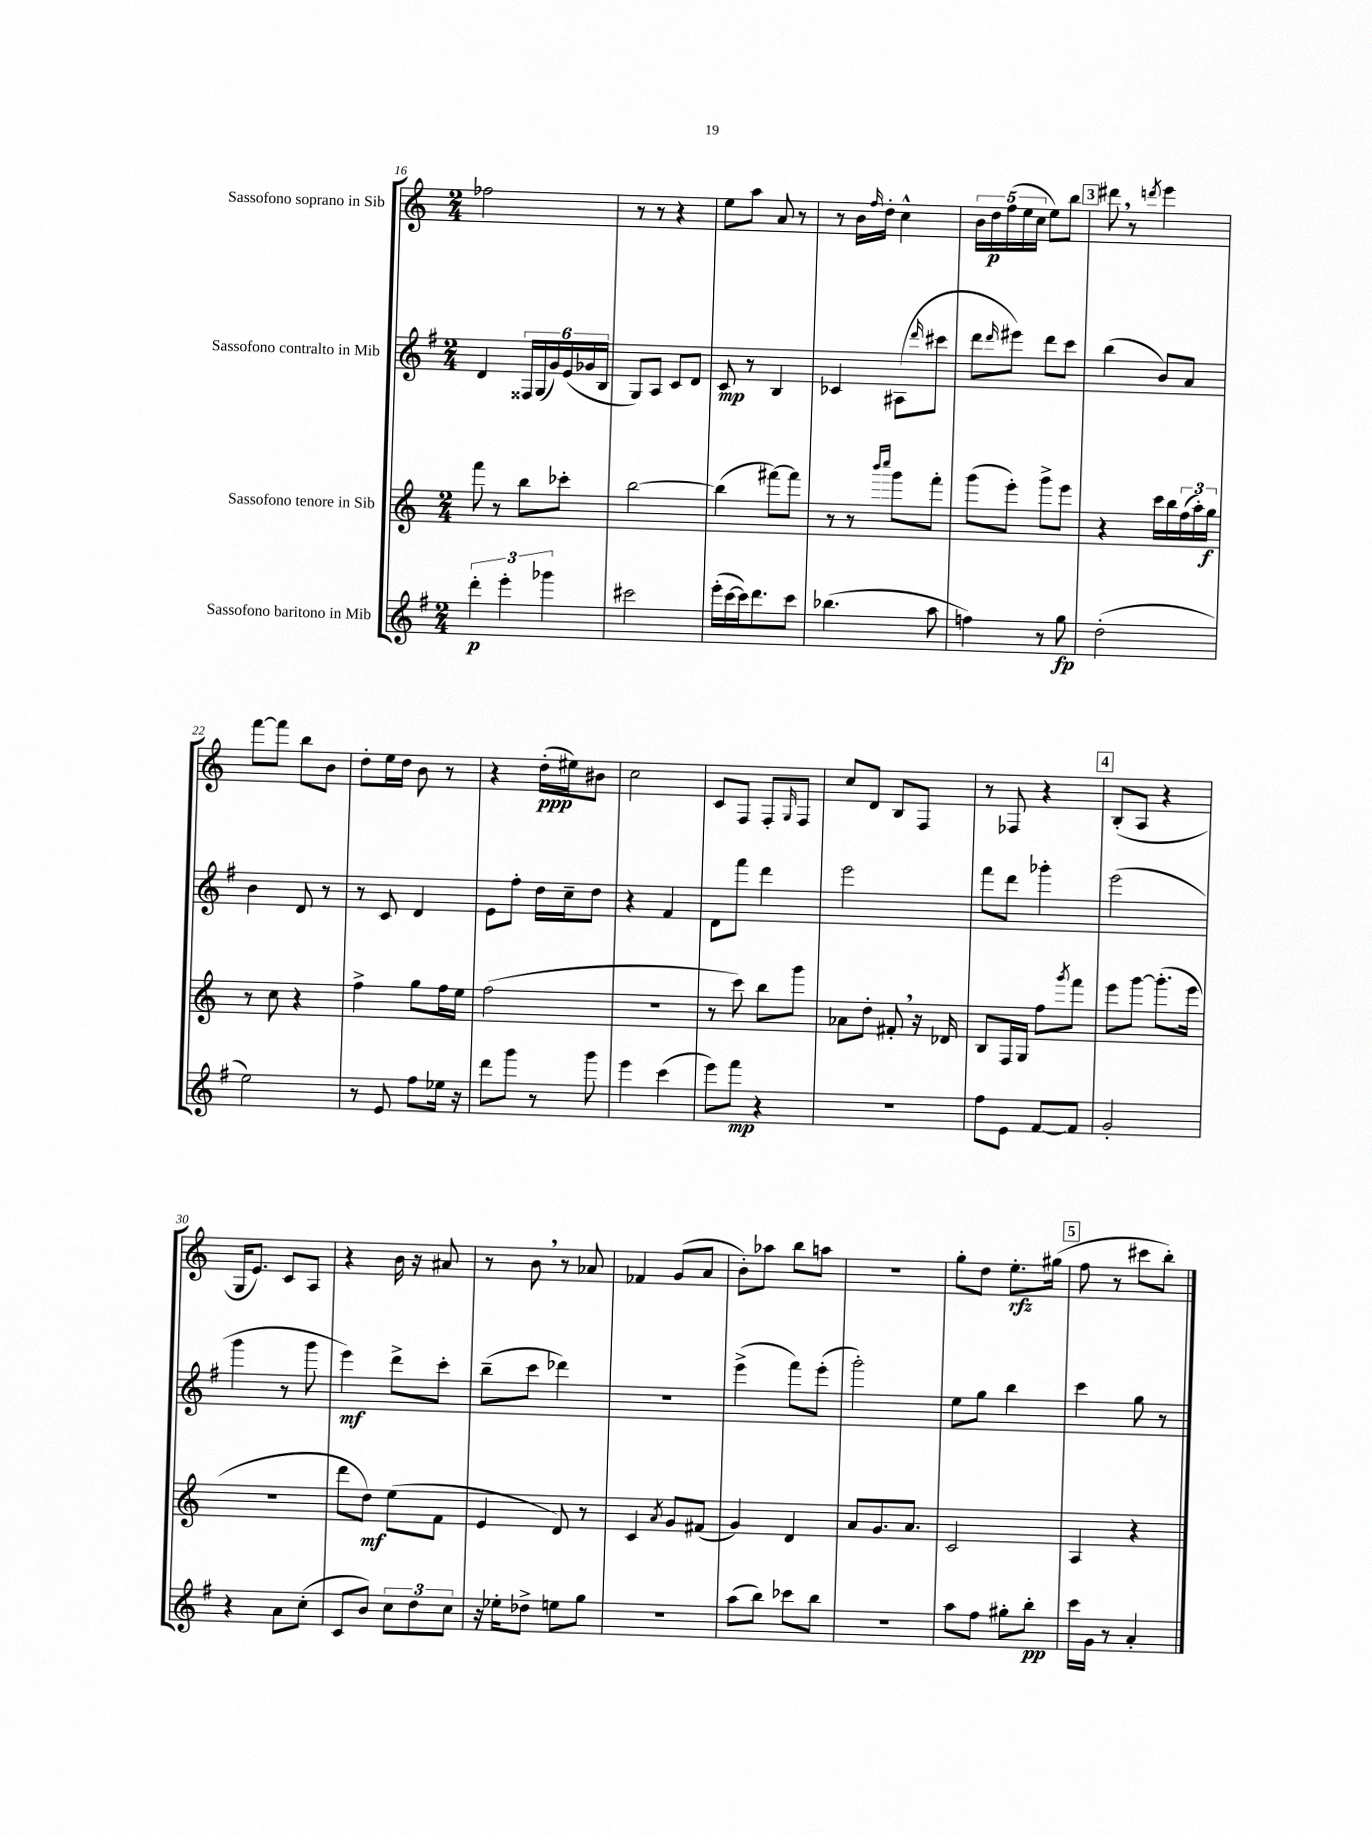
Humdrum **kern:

**kern	**kern	**kern	**kern
*staff4	*staff3	*staff2	*staff1
*clefG2	*clefG2	*clefG2	*clefG2
*k[f#]	*k[]	*k[f#]	*k[]
*M2/4	*M2/4	*M2/4	*M2/4
6ddd'\	8fff\	4d/	2ff-\
.	8r	.	.
6eee'\	.	.	.
.	8bb\L	24F##/LL	.
.	.	(24G/	.
6ggg-\	.	24g/)	.
.	8ccc-'\J	(24e/	.
.	.	24g-/	.
.	.	24B/JJ	.
=	=	=	=
2ccc#\	[2bb\	8G/L)	8r
.	.	8A/J	8r
.	.	8c/L	4r
.	.	8d/J	.
=	=	=	=
(16eee'\LL	(4bb\]	8c/	8ee\L
[16ccc\	.	.	.
16ccc\]J)	.	8r	8aa\J
8.ddd\	.	.	.
.	[8fff#\L)	4B/	8a/
8ccc\J	8fff#\]J	.	8r
=	=	=	=
(4.bb-\	8r	4c-/	8r
.	8r	.	16b\LL
.	.	.	16qqff/
.	.	.	16dd'\JJ
.	16qqbbb/LL	.	.
.	16qqcccc/JJ	.	.
.	8ggg\L	(8A#\L	4cc^^\
.	.	16qqddd/	.
8aa\	8fff'\J	8ccc#\J	.
=	=	=	=
4ff\)	(8ggg\L	8ddd\L	20b\LL
.	.	.	20dd\
.	.	.	(20ff\
.	.	16qqddd/	.
.	8eee'\J)	8eee#\J)	.
.	.	.	20ee\
.	.	.	20cc\JJ
8r	8ggg^\L	8ddd\L	8ee\L)
8gg\	8eee\J	8ccc\J	8bb\J
=	=	=	=
(2dd'\	4r	(4bb\	8ddd#\
.	.	.	8r
.	.	.	8qddd/
.	16ccc\LL	8b/L)	4eee\
.	16bb\	.	.
.	(24ff\	8a/J	.
.	24aa'\)	.	.
.	24gg\JJ	.	.
=	=	=	=
2ee\)	8r	4b\	[8fff\L
.	8cc\	.	8fff\]J
.	4r	8d/	8bb\L
.	.	8r	8b\J
=	=	=	=
8r	4ff^\	8r	8dd'\L
8e/	.	8c/	16ee\L
.	.	.	16dd\JJ
8ff#\L	8gg\L	4d/	8b\
16ee-\Jk	16ff\L	.	8r
16r	16ee\JJ	.	.
=	=	=	=
8ddd\L	(2ff\	8e\L	4r
8ggg\J	.	8ff#'\J	.
8r	.	16dd\LL	(16dd'\LL
.	.	16cc~\J	16ee#\J)
8ggg\	.	8dd\J	8b#\J
=	=	=	=
4eee\	2r	4r	2cc\
(4ccc\	.	4f#/	.
=	=	=	=
8eee\L)	8r	8d\L	8c/L
8fff#\J	8ccc\)	8fff#\J	8F/J
4r	8bb\L	4ddd\	8F'/L
.	.	.	16qqG/
.	8ggg\J	.	8F/J
=	=	=	=
2r	8a-\L	2eee\	8cc/L
.	8dd'\J	.	8d/J
.	8f#'/	.	8B/L
.	16r	.	8F/J
.	16d-/	.	.
=	=	=	=
8ff#\L	8B/L	8fff#\L	8r
8e\J	16F/L	8ddd\J	8F-/
.	16G/JJ	.	.
[8f#/L	8ff\L	4ggg-'\	4r
.	8qggg/	.	.
8f#/]J	8fff\J	.	.
=	=	=	=
2g'/	8eee\L	(2eee\	(8B'/L
.	[8ggg\J	.	8A/J
.	(8.ggg'\]L	.	4r
.	16eee\Jk	.	.
=	=	=	=
4r	2r	4ggg\	16G/LK
.	.	.	8.e/J)
8a\L	.	8r	8c/L
(8cc'\J	.	8ggg\	8A/J
=	=	=	=
8c/L	8ddd\L	4eee\)	4r
8b/J)	8dd\J)	.	.
12cc\L	(8ee\L	8ddd^\L	16b\
.	.	.	16r
12dd\	.	.	.
.	8f\J	8ccc'\J	8a#/
12cc\J	.	.	.
=	=	=	=
16r	4e/	(8bb~\L	8r
16ee-'\LK	.	.	.
8dd-^\J	.	8ccc\J	8b\
8ee\L	8d/)	4ddd-\)	8r
8gg\J	8r	.	8a-/
=	=	=	=
2r	4c/	2r	4f-/
.	8qa/	.	.
.	8g/L	.	(8g/L
.	(8f#/J	.	8a/J
=	=	=	=
(8aa\L	4g/)	(4eee^\	8b'\L)
8bb\J)	.	.	8aa-\J
8ccc-\L	4d/	8fff#\L)	8bb\L
8bb\J	.	(8eee'\J	8aa\J
=	=	=	=
2r	8a/L	2ggg'\)	2r
.	8.g/	.	.
.	8.a/J	.	.
=	=	=	=
8aa\L	2c/	8ee\L	8gg'\L
8ff#\J	.	8gg\J	8dd\J
8gg#'\L	.	4bb\	8.ee'\L
8bb'\J	.	.	.
.	.	.	(16gg#\Jk
=	=	=	=
16ccc\LL	4A/	4ccc\	8ff\
16g\JJ	.	.	.
8r	.	.	8r
4a'/	4r	8gg\	8ccc#\L
.	.	8r	8bb'\J)
==	==	==	==
*-	*-	*-	*-
